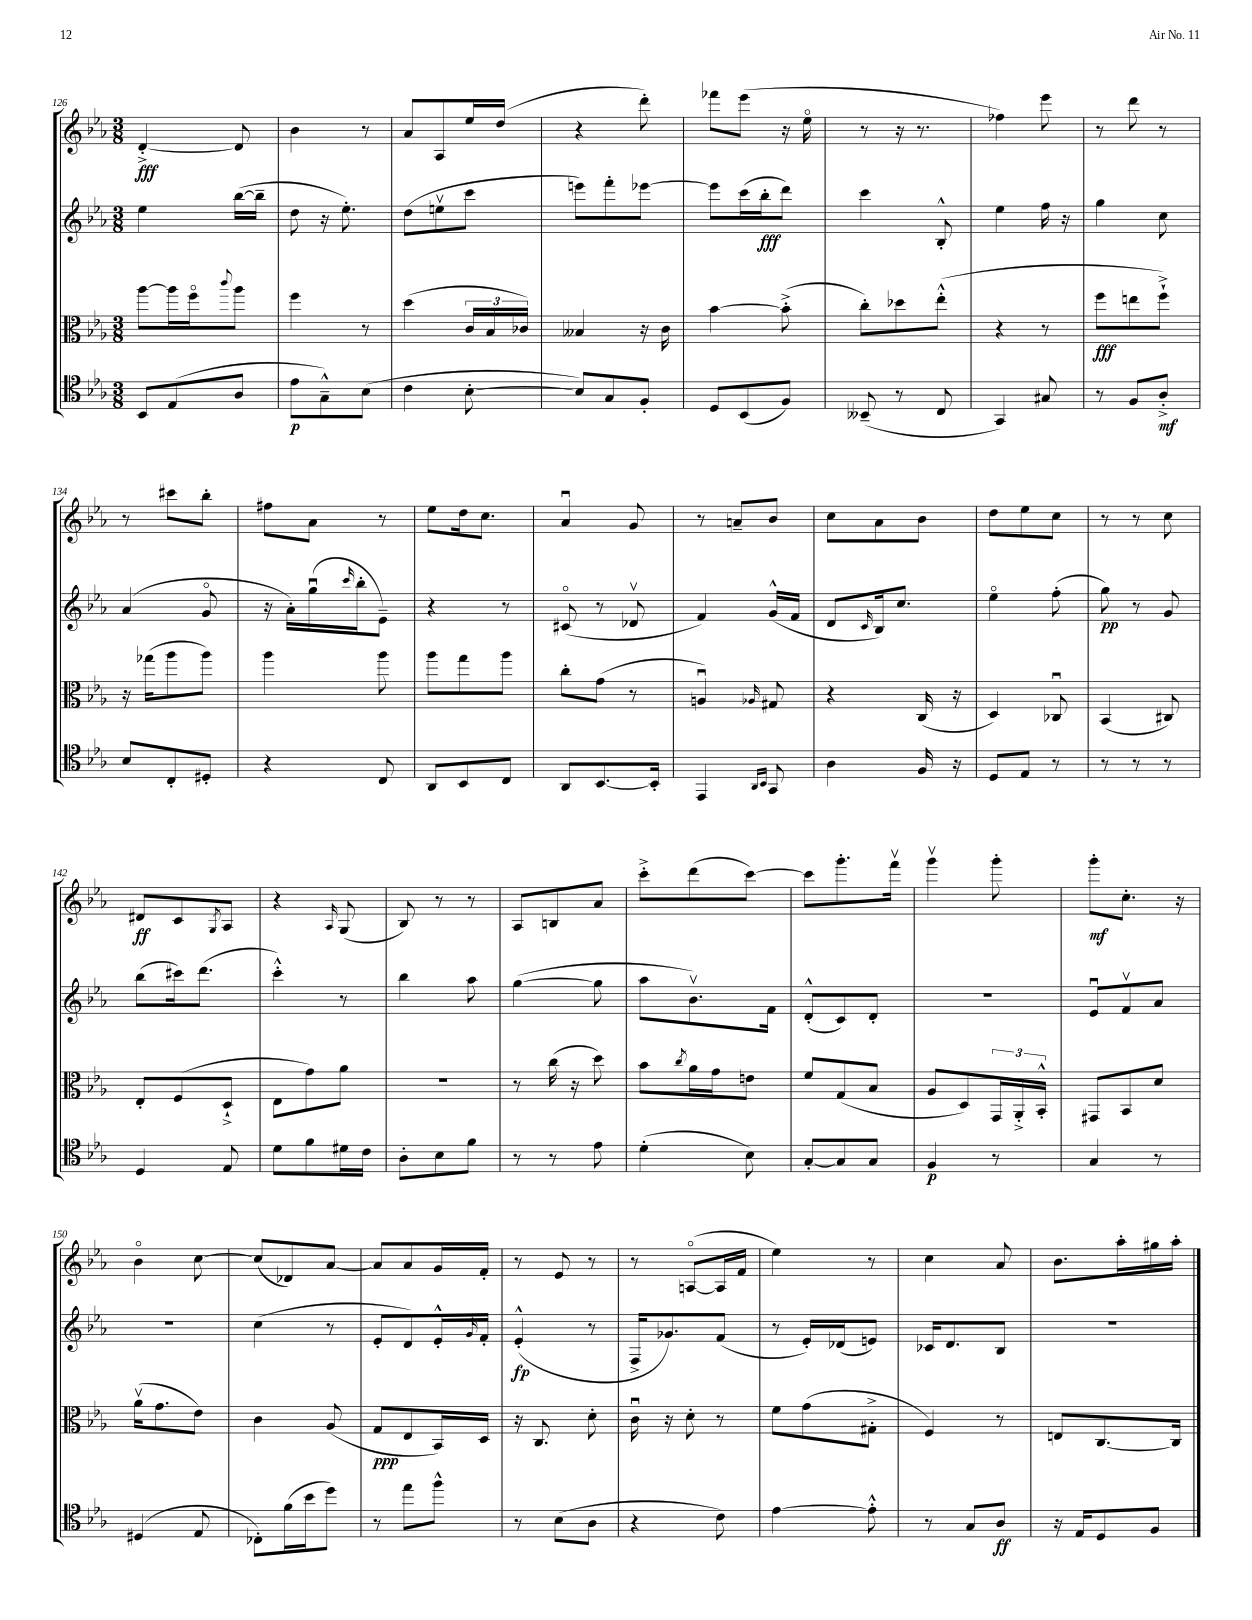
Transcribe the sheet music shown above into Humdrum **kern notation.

**kern	**kern	**kern	**kern
*staff4	*staff3	*staff2	*staff1
*clefC4	*clefC3	*clefG2	*clefG2
*k[b-e-a-]	*k[b-e-a-]	*k[b-e-a-]	*k[b-e-a-]
*M3/8	*M3/8	*M3/8	*M3/8
8BB-	[8aa-	4ee-	[4d'^
(8E-	16aa-]	.	.
.	16ffo	.	.
.	8qqccc	.	.
8A-	8aa-	([16bb-	8d]
.	.	16bb-~]	.
=	=	=	=
8e-	4ff	8dd	4b-
8G~^^)	.	16r	.
.	.	8.ee-')	.
(8B-	8r	.	8r
=	=	=	=
4c	(4dd	(8dd	8a-
.	.	8eev	8A-
[8B-'	24c	8ccc	16ee-
.	24B-	.	.
.	.	.	(16dd
.	24c-)	.	.
=	=	=	=
8B-])	4B--	8eee)	4r
8G	.	8fff'	.
8F'	16r	[8eee-	8ddd')
.	16c	.	.
=	=	=	=
8D	[4b-	8eee-]	8fff-
(8BB-	.	(16ccc	(8eee-
.	.	16bb-'	.
8F)	(8b-'^]	8ddd)	16r
.	.	.	16ee-o
=	=	=	=
(8BB--~	8cc')	4ccc	8r
8r	8dd-	.	16r
.	.	.	8.r
8C	(8ee-'^^	8B-'^^	.
=	=	=	=
4GG)	4r	4ee-	4ff-)
8G#	8r	16ff	8eee-
.	.	16r	.
=	=	=	=
8r	8ff	4gg	8r
8F	8ee	.	8ddd
8A-'^	8ff`^)	8cc	8r
=	=	=	=
8B-	16r	(4a-	8r
.	(16gg-	.	.
8C'	8aa-	.	8ccc#
8D#'	8aa-)	8go	8bb-'
=	=	=	=
4r	4aa-	16r	8ff#
.	.	16a-')	.
.	.	(16ggu	8a-
.	.	16qqccc	.
.	.	16bb-'	.
8C	8aa-	8e-~)	8r
=	=	=	=
8AA-	8aa-	4r	8ee-
8BB-	8gg	.	16dd
.	.	.	8.cc
8C	8aa-	8r	.
=	=	=	=
8AA-	8cc'	(8c#o	4a-u
[8.BB-	(8g	8r	.
.	8r	8d-v	8g
16BB-']	.	.	.
=	=	=	=
4EE-	4Au)	4f)	8r
.	.	.	8a~
16qqAA-	.	.	.
16qqBB-	16qqA-	.	.
8GG	8G#	(16g^^	8b-
.	.	16f	.
=	=	=	=
4A-	4r	8d	8cc
.	.	16qqc	.
.	.	16B-)	8a-
.	.	8.cc	.
16F	(16C	.	8b-
16r	16r	.	.
=	=	=	=
8D	4D)	4ee-o	8dd
8E-	.	.	8ee-
8r	8C-u	(8ff'	8cc
=	=	=	=
8r	(4BB-	8gg)	8r
8r	.	8r	8r
8r	8C#)	8g	8cc
=	=	=	=
4D	8E-'	(8bb-	8d#
.	(8F	16ccc#)	8c
.	.	(8.ddd	.
.	.	.	8qG
8E-	8D`^	.	8A-
=	=	=	=
8d	8E-	4ccc'^^)	4r
8f	8g)	.	.
.	.	.	16qqA-
16d#	8a-	8r	(8G
16c	.	.	.
=	=	=	=
8A-'	4.r	4bb-	8B-)
8B-	.	.	8r
8f	.	8aa-	8r
=	=	=	=
8r	8r	([4gg	8A-
8r	(16cc	.	8B
.	16r	.	.
8e-	8dd)	8gg]	8a-
=	=	=	=
(4d'	8b-	8aa-	8ccc'^
.	8qcc	.	.
.	16a-	8.b-v)	(8ddd
.	16g	.	.
8B-)	8e	.	[8ccc)
.	.	16f	.
=	=	=	=
[8G'	8f	(8d'^^	8ccc]
8G]	(8G	8c)	8.ggg'
8G	8B-	8d'	.
.	.	.	16fffv
=	=	=	=
4F	8A-	4.r	4gggv
.	8D)	.	.
8r	24GG	.	8ggg'
.	24AA-'^	.	.
.	24BB-'^^	.	.
=	=	=	=
4G	8GG#	8e-u	8ggg'
.	8BB-	8fv	8.cc'
8r	8d	8a-	.
.	.	.	16r
=	=	=	=
(4D#	(16a-v	4.r	4b-o
.	8.g	.	.
8E-	8e-)	.	[8cc
=	=	=	=
8C-')	4c	(4cc	(8cc]
(16f	.	.	8d-)
16b-	.	.	.
8dd)	(8A-	8r	[8a-
=	=	=	=
8r	8G	8e-'	8a-]
8ee-	8E-	8d)	8a-
8ff^^	16BB-)	16e-'^^	16g
.	.	16qqg	.
.	16D	16f'	16f'
=	=	=	=
8r	16r	(4e-'^^	8r
.	8.C	.	.
(8B-	.	.	8e-
8A-	8d'	8r	8r
=	=	=	=
4r	16cu	16F^	8r
.	16r	8.g-)	.
.	8d'	.	([8Ao
8c)	8r	(8f	16A]
.	.	.	16f
=	=	=	=
[4e-	8f	8r	4ee-)
.	(8g	16e-')	.
.	.	(16d-	.
8e-'^^]	8G#'^	8e)	8r
=	=	=	=
8r	4F)	16c-	4cc
.	.	8.d	.
8G	.	.	.
8A-	8r	8B-	8a-
=	=	=	=
16r	8E	4.r	8.b-
16E-	.	.	.
8D	[8.C	.	.
.	.	.	16aa-'
8F	.	.	16gg#
.	16C]	.	16aa-'
==	==	==	==
*-	*-	*-	*-
